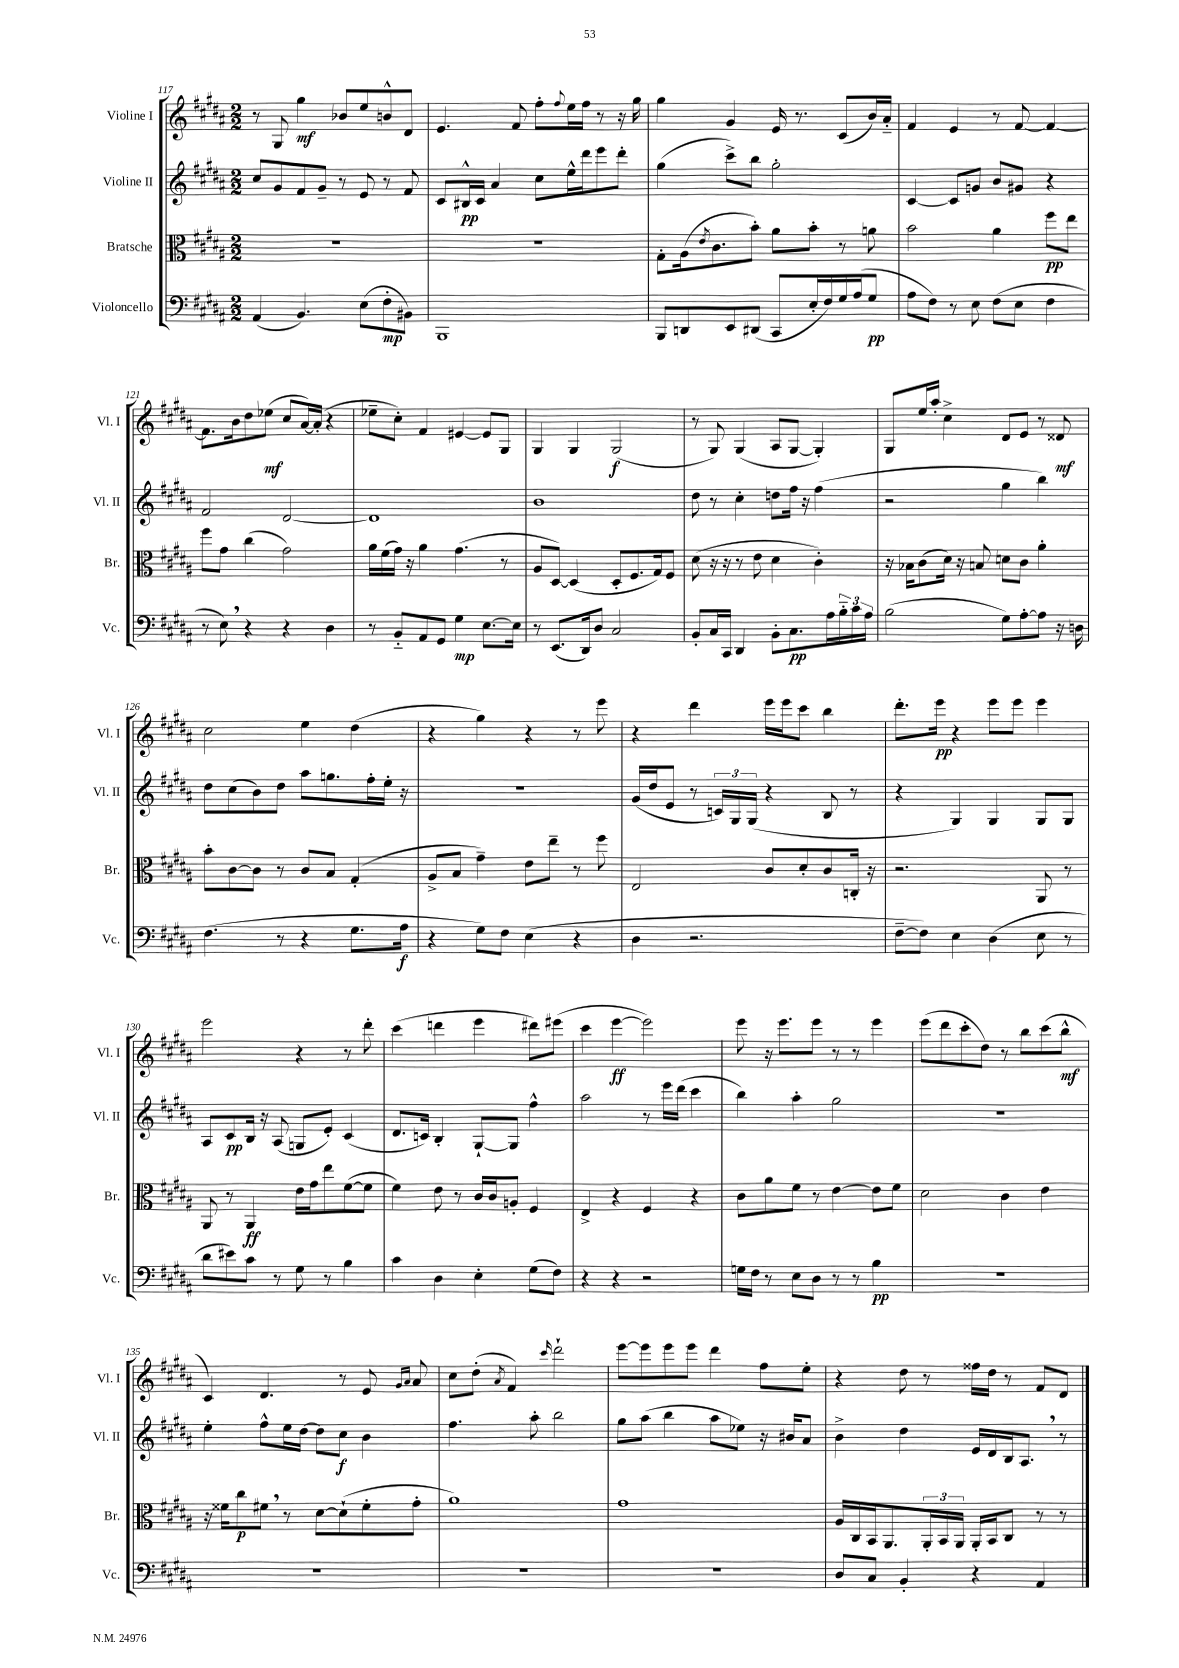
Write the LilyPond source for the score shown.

<<
\new StaffGroup <<
\new Staff = "s0" \with { instrumentName = "Violine I" shortInstrumentName = "Vl. I" } {
    \clef treble \key b \major \numericTimeSignature \time 2/2
    r8 gis8 gis''4\mf bes'8 e''8 b'8-^ dis'8 |
    e'4. fis'8 fis''8-. \appoggiatura { fis''8 } e''16 fis''16 r8 r16 gis''16 |
    gis''4 gis'4 e'16 r8. cis'8( b'16) ais'16-_ |
    fis'4 e'4 r8 fis'8~ fis'4~ |
    fis'8. b'16 dis''8 ees''8\mf( cis''8 ais'16~) ais'16-.( r4 |
    ees''8-- cis''8-.) fis'4 eis'4~ eis'8 gis8 |
    gis4 gis4 gis2\f( |
    r8 gis8) gis4( ais8 gis8~ gis4-.) |
    gis8 e''16 ais''16-. cis''4-> dis'8 e'8 r8 disis'8\mf |
    cis''2 e''4 dis''4( |
    r4 gis''4) r4 r8 e'''8 |
    r4 dis'''4 e'''16 e'''16 cis'''8 b''4 |
    dis'''8.-. e'''16\pp r4 e'''8 e'''8 e'''4 |
    e'''2 r4 r8 dis'''8-. |
    cis'''4( d'''4 e'''4 dis'''8) eis'''8( |
    cis'''4 e'''4~\ff e'''2) |
    e'''8 r16 e'''8. e'''8 r8 r8 e'''4 |
    e'''8( dis'''8 cis'''8-. dis''8) r8 b''8 cis'''8( b''8-^\mf |
    cis'4) dis'4. r8 e'8 \grace { gis'16 ais'16 } ais'8 |
    cis''8 dis''8-.( \acciaccatura { ais'8 } fis'4) \grace { cis'''16 } dis'''2-! |
    e'''8~ e'''8 e'''8 e'''8 dis'''4 fis''8 e''8-. |
    r4 dis''8 r8 fisis''16 dis''16 r8 fis'8 dis'8 \bar "|." |
}
\new Staff = "s1" \with { instrumentName = "Violine II" shortInstrumentName = "Vl. II" } {
    \clef treble \key b \major \numericTimeSignature \time 2/2
    cis''8 gis'8 fis'8 gis'8-- r8 e'8 r8 fis'8 |
    cis'8 bis16-^\pp cis'16 ais'4 cis''8 e''16-^ dis'''16 e'''8 dis'''8-. |
    gis''4( cis'''8->) b''8 gis''2-. |
    cis'4~ cis'8 g'8 b'8 gis'8 r4 |
    fis'2 dis'2~ |
    dis'1 |
    b'1 |
    dis''8 r8 cis''4-. d''8 fis''16 r16 fis''4( |
    r2 gis''4 b''4) |
    dis''8 cis''8( b'8) dis''8 ais''8 g''8. fis''16-. e''16-. r16 |
    R1 |
    gis'16( dis''16 e'8 r8 \tuplet 3/2 { c'16) gis16 gis16( } r4 b8 r8 |
    r4 gis4) gis4 gis8 gis8 |
    ais8 cis'8\pp b16 r16 ais8( g8 e'8-.) cis'4( |
    dis'8. c'16) b4-. gis8~-! gis8 fis''4-^ |
    ais''2 r8 e'''16 dis'''16( cis'''4 |
    b''4) ais''4-. gis''2 |
    r1 |
    e''4-. fis''8-^ e''16 dis''16~ dis''8 cis''8\f b'4 |
    fis''4. ais''8-. b''2 |
    gis''8 ais''8( b''4 ais''8 ees''8) r16 bis'16 ais'8 |
    b'4-> dis''4 e'16 dis'16 b16 ais8. \breathe r8 \bar "|." |
}
\new Staff = "s2" \with { instrumentName = "Bratsche" shortInstrumentName = "Br." } {
    \clef alto \key b \major \numericTimeSignature \time 2/2
    R1 |
    R1 |
    gis8-. ais16( \acciaccatura { e'8 } cis'8. b'8-.) ais'8 b'8-. r8 a'8 |
    b'2 ais'4 fis''8\pp e''8 |
    fis''8 gis'8 cis''4( gis'2) |
    ais'16 fis'16( gis'16) r16 ais'4 gis'4.( r8 |
    ais8 dis8~) dis4( dis8-. fis8. gis16) fis8 |
    dis'8( r16 r16 r8 e'8 dis'4 cis'4-.) |
    r16 bes16 cis'8( dis'16) r16 b8 d'8 cis'8 ais'4-. |
    b'8-. cis'8~ cis'8 r8 cis'8 b8 gis4-.( |
    ais8-> b8 gis'4--) e'8 e''8-- r8 fis''8 |
    e2 cis'8 dis'8-. cis'8 c16-. r16 |
    r2. ais,8 r8 |
    ais,8 r8 ais,4\ff e'16 gis'16 e''8 fis'8~( fis'8 |
    fis'4) e'8 r8 cis'16 cis'16 a8-. fis4 |
    e4-> r4 fis4 r4 |
    cis'8 ais'8 fis'8 r8 e'4~ e'8 fis'8 |
    dis'2 cis'4 e'4 |
    r16 fisis'16 cis''8\p fis'8 \breathe r8 dis'8~ dis'8-!( fis'8-. gis'8-. |
    ais'1) |
    gis'1 |
    ais16 cis16 b,16 ais,8. \tuplet 3/2 { ais,16-. b,16 ais,16 } ais,16-. b,16 cis8 r8 r8 \bar "|." |
}
\new Staff = "s3" \with { instrumentName = "Violoncello" shortInstrumentName = "Vc." } {
    \clef bass \key b \major \numericTimeSignature \time 2/2
    ais,4( b,4.) e8( fis8-.\mp bis,8) |
    b,,1 |
    b,,8 d,8 e,8 dis,8( cis,8 e16-. fis16) gis16 ais16( gis8\pp |
    ais8 fis8) r8 e8 fis8( e8 fis4 |
    r8 e8) \breathe r4 r4 dis4 |
    r8 b,8-_ ais,8 gis,8 gis4\mp e8.~ e16 |
    r8 e,8.( dis,16) dis8 cis2 |
    b,8-. cis16 cis,16 dis,4 b,8-. cis8.\pp ais16 \tuplet 3/2 { b16-_ cis'16 ais16 } |
    b2( gis8) ais8~-. ais8 r16 d16 |
    fis4.( r8 r4 gis8. ais16\f |
    r4 gis8) fis8 e4( r4 |
    dis4 r2. |
    fis8~-- fis8) e4 dis4( e8 r8 |
    dis'8 eis'8) cis'8 r8 gis8 r8 b4 |
    cis'4 dis4 e4-. gis8( fis8) |
    r4 r4 r2 |
    g16 fis16 r8 e8 dis8 r8 r8 b4\pp |
    R1 |
    R1 |
    R1 |
    R1 |
    dis8 cis8 b,4-. r4 ais,4 \bar "|." |
}
>>
>>
\layout { \context { \Score currentBarNumber = #117 } }
